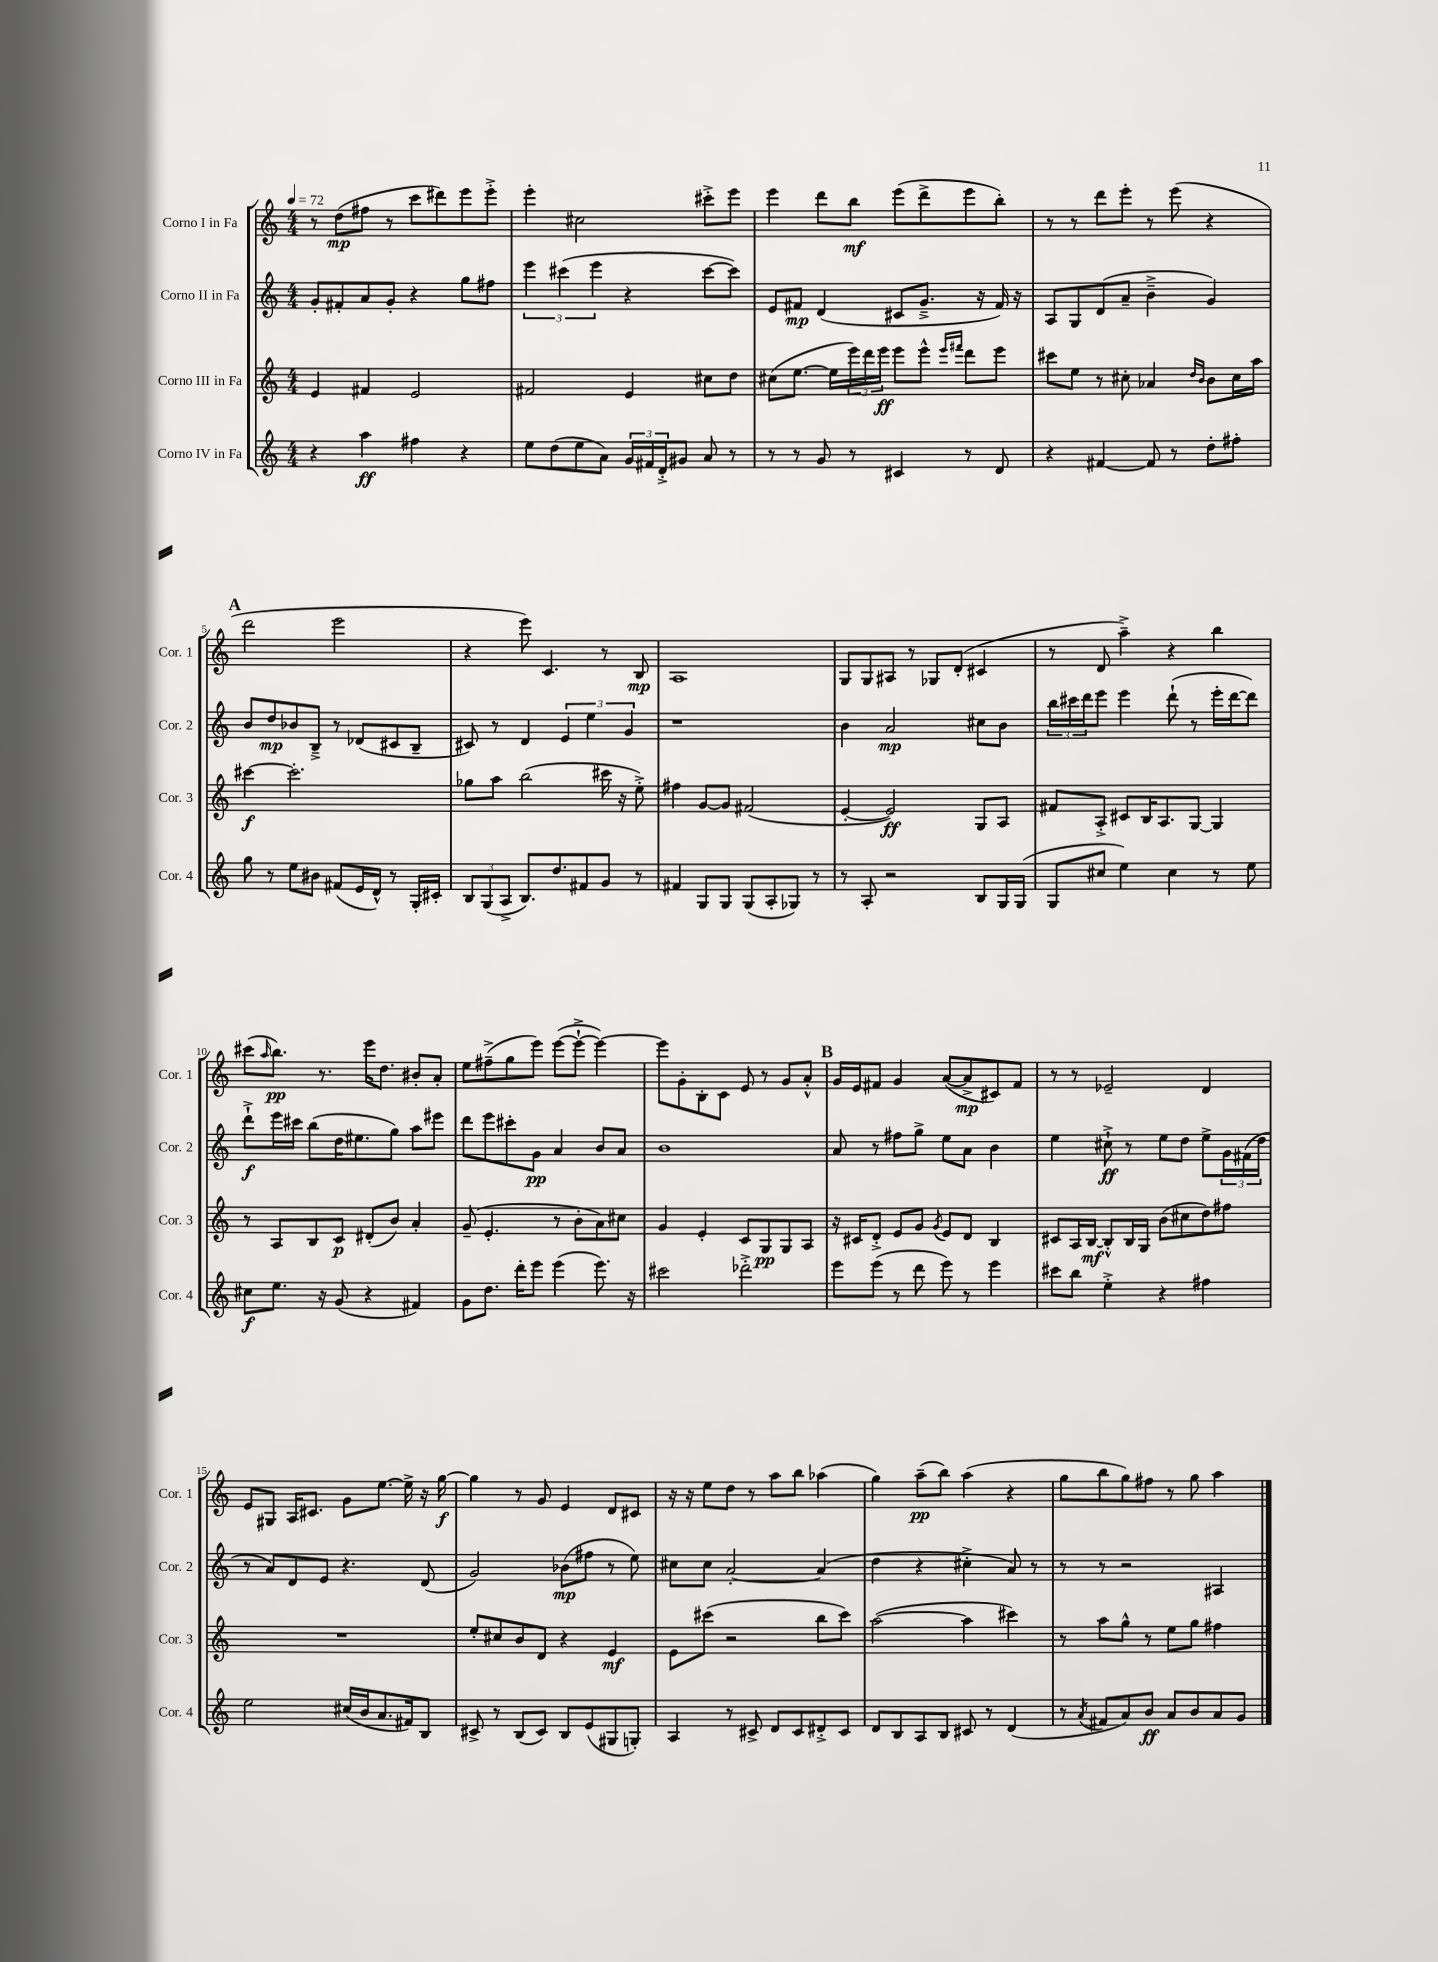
<<
\new StaffGroup <<
\new Staff = "s0" \with { instrumentName = "Corno I in Fa" shortInstrumentName = "Cor. 1" } {
    \clef treble \key c \major \numericTimeSignature \time 4/4 \tempo 4 = 72
    r8 d''8\mp( fis''8 r8 c'''8 dis'''8) e'''8 e'''8-.-> |
    e'''4-. cis''2 cis'''8-.-> e'''8 |
    e'''4 d'''8 b''8\mf e'''8( d'''8-> e'''8 b''8-.) |
    r8 r8 d'''8 e'''8-. r8 e'''8( r4 |
    \mark \markup { \bold "A" } d'''2 e'''2 |
    r4 e'''8) c'4. r8 b8\mp |
    a1 |
    g8 g8 ais8 r8 ges8 d'8-.( cis'4 |
    r8 d'8 a''4--->) r4 b''4 |
    cis'''8( \grace { a''16 } b''8.\pp) r8. e'''16 d''8. bis'8-. a'8-. |
    e''8 fis''8--->( g''8 e'''8) e'''8~( e'''8~-!-> e'''4~) |
    e'''8 g'8-. b8-. c'8 e'8 r8 g'8 a'8-.-^ |
    \mark \markup { \bold "B" } g'16 e'16 fis'8 g'4 a'8~( a'8->\mp cis'8) fis'8 |
    r8 r8 ees'2-- d'4 |
    e'8 gis8 a16 cis'8. g'8 e''8.~ e''16-> r16 g''16~\f |
    g''4 r8 g'8 e'4 d'8 cis'8 |
    r16 r16 e''8 d''8 r8 a''8 b''8 aes''4( |
    g''4) a''8--\pp( b''8) a''4( r4 |
    g''8 b''8 g''8) fis''8 r8 g''8 a''4 \bar "|." |
}
\new Staff = "s1" \with { instrumentName = "Corno II in Fa" shortInstrumentName = "Cor. 2" } {
    \clef treble \key c \major \numericTimeSignature \time 4/4
    g'8-. fis'8-. a'8 g'8-. r4 g''8 fis''8 |
    \tuplet 3/2 { e'''4 cis'''4( e'''4 } r4 cis'''8~ cis'''8) |
    e'8 fis'8\mp d'4( cis'8 g'8.---> r16 fis'16) r16 |
    a8 g8 d'8( a'8-- b'4---> g'4) |
    \mark \markup { \bold "A" } b'8 d''8\mp bes'8 b8---> r8 des'8( cis'8 b8-- |
    cis'8) r8 d'4 \tuplet 3/2 { e'4 e''4 g'4 } |
    r1 |
    b'4 a'2\mp cis''8 b'8 |
    \tuplet 3/2 { b''16 cis'''16 d'''16 } e'''8 e'''4 d'''8-!( r8 e'''16-. d'''16~ d'''8) |
    d'''8-!->\f e'''16 cis'''16 b''8( d''16 eis''8. g''8) a''8 eis'''8 |
    d'''8 e'''8 cis'''8-. g'8\pp a'4 b'8 a'8 |
    b'1 |
    \mark \markup { \bold "B" } a'8 r8 fis''8 g''8-> e''8 a'8 b'4 |
    e''4 cis''8-!->\ff r8 e''8 d''8 e''8-> \tuplet 3/2 { g'16 fis'16( d''16 } |
    r8 a'8) d'8 e'8 r4. d'8( |
    g'2) bes'8\mp( fis''8 r8 e''8) |
    cis''8 cis''8 a'2~-. a'4( |
    d''4 r4 cis''4-.-> a'8) r8 |
    r8 r8 r2 ais4 \bar "|." |
}
\new Staff = "s2" \with { instrumentName = "Corno III in Fa" shortInstrumentName = "Cor. 3" } {
    \clef treble \key c \major \numericTimeSignature \time 4/4
    e'4 fis'4 e'2 |
    fis'2 e'4 cis''8 d''8 |
    cis''8( e''8.~ e''16 \tuplet 3/2 { e'''16) d'''16 e'''16\ff } e'''8 e'''8-^ \grace { e'''16 fis'''16 } d'''8 e'''8 |
    cis'''8 e''8 r8 cis''8-. aes'4 \grace { d''16 b'16 } b'8 cis''16 a''16 |
    \mark \markup { \bold "A" } cis'''4~\f cis'''2.-. |
    ges''8 a''8 b''2( cis'''16 r16 e''8-.->) |
    fis''4 g'8~ g'8 fis'2( |
    e'4~-. e'2\ff) g8 a8 |
    fis'8 a8-.-> cis'8 b16 a8. g8~ g4 |
    r8 a8 b8 c'8\p dis'8-.( b'8) a'4-. |
    g'8--( e'4.-. r8 b'8-. a'8) cis''8 |
    g'4 e'4-. c'8 g8\pp g8 a8 |
    \mark \markup { \bold "B" } r16 cis'16 d'8-.-> e'8 g'8 \acciaccatura { g'8 } e'8 d'8 b4 |
    cis'8 a16 b16~\mf b8-.-^ b16 g16 b'8( cis''8 d''8) fis''8 |
    R1 |
    e''8-. cis''8 b'8 d'8 r4 e'4\mf |
    e'8 cis'''8( r2 b''8 cis'''8) |
    a''2~( a''4 cis'''4) |
    r8 a''8 g''8-^ r8 e''8 g''8 fis''4 \bar "|." |
}
\new Staff = "s3" \with { instrumentName = "Corno IV in Fa" shortInstrumentName = "Cor. 4" } {
    \clef treble \key c \major \numericTimeSignature \time 4/4
    r4 a''4\ff fis''4 r4 |
    e''8 d''8( e''8 a'8) \tuplet 3/2 { g'16 fis'16 d'16-.-> } gis'8 a'8 r8 |
    r8 r8 g'8 r8 cis'4 r8 d'8 |
    r4 fis'4~ fis'8 r8 d''8-. fis''8-. |
    \mark \markup { \bold "A" } g''8 r8 e''8 bis'8 fis'8( e'16 d'16-^) r8 g16-. cis'16-. |
    \tuplet 3/2 { b8 g8( a8-> } b8.) d''8. fis'8 g'8 r8 |
    fis'4 g8 g8 g8( a8-. ges8) r8 |
    r8 a8-. r2 b8 g16 g16( |
    g8 cis''8 e''4) cis''4 r8 e''8 |
    cis''8\f e''8. r16 g'8( r4 fis'4) |
    g'8 d''8. d'''16-. e'''8 e'''4( e'''8.) r16 |
    cis'''2 des'''2-.-> |
    \mark \markup { \bold "B" } e'''8 e'''8( r8 d'''8 e'''8) r8 e'''4 |
    cis'''8 b''8 e''4-.-> r4 fis''4 |
    e''2 cis''16( b'16 a'8. fis'16) b8 |
    cis'8-> r8 b8( cis'8) b8 e'8( gis8 g8-.) |
    a4 r8 cis'8-> d'8 cis'8 dis'8-.-> cis'8 |
    d'8 b8 a8 b8 cis'8 r8 d'4( |
    r8 \acciaccatura { a'8 } fis'8 a'8) b'8\ff a'8 b'8 a'8 g'8 \bar "|." |
}
>>
>>
